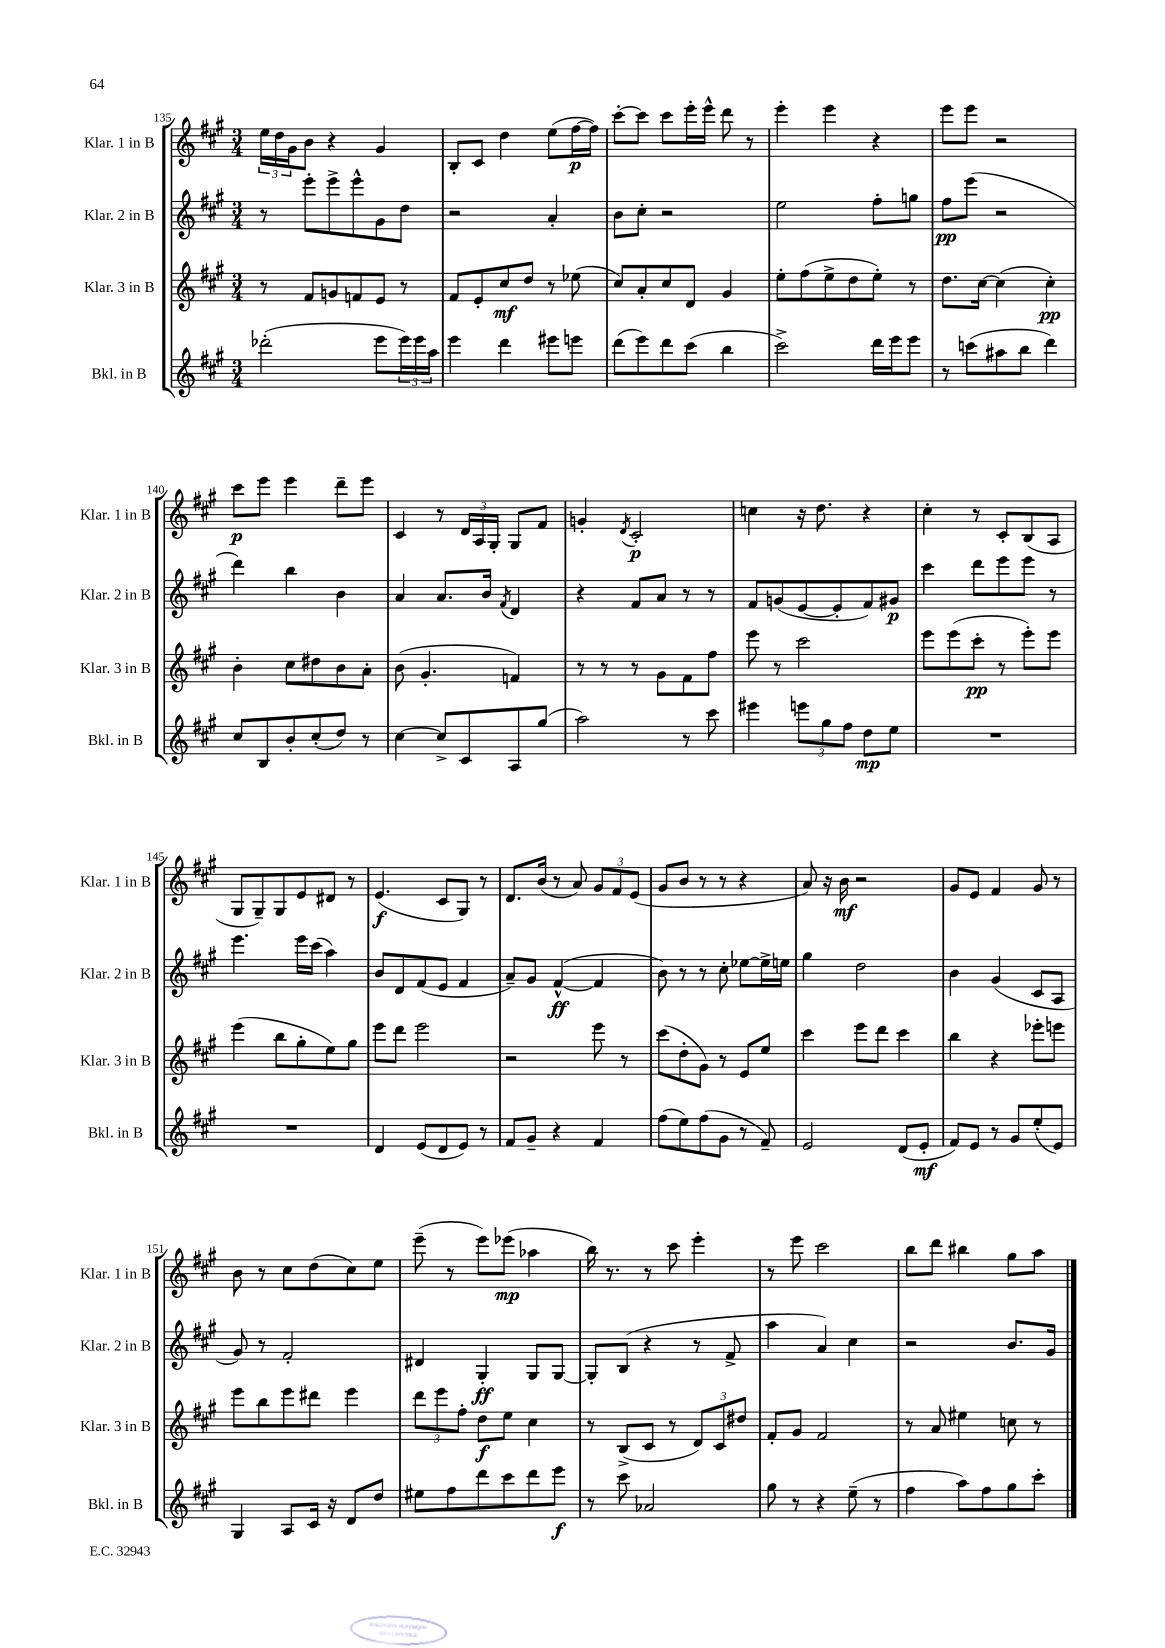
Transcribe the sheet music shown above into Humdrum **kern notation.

**kern	**kern	**kern	**kern
*staff4	*staff3	*staff2	*staff1
*clefG2	*clefG2	*clefG2	*clefG2
*k[f#c#g#]	*k[f#c#g#]	*k[f#c#g#]	*k[f#c#g#]
*M3/4	*M3/4	*M3/4	*M3/4
(2ddd-'	8r	8r	24ee
.	.	.	24dd
.	.	.	24g#
.	8f#	8eee'	8b
.	8g	8eee^	4r
.	8f	8eee^^	.
8eee	8e	8g#	4g#
24eee)	8r	8dd	.
24eee	.	.	.
24aa	.	.	.
=	=	=	=
4eee	8f#	2r	8B'
.	8e'	.	8c#
4ddd	8cc#	.	4dd
.	8dd	.	.
8eee#	8r	4a'	(8ee
8eee	(8ee-	.	[16ff#
.	.	.	16ff#])
=	=	=	=
(8ddd	8cc#)	8b	[8ccc#'
8eee)	8a'	8cc#'	8ccc#]
8ddd	8cc#	2r	8ccc#
(8ccc#	8d	.	16eee'
.	.	.	16eee^^
4bb	4g#	.	8ddd
.	.	.	8r
=	=	=	=
2ccc#^)	8ee'	2ee	4eee'
.	(8ff#	.	.
.	8ee^	.	4eee
.	8dd	.	.
16ddd	8ee')	8ff#'	4r
16eee	.	.	.
8eee	8r	8gg	.
=	=	=	=
8r	8.dd	8ff#	8eee
(8ccc	.	(8eee	8eee
.	[16cc#	.	.
8aa#	(4cc#]	2r	2r
8bb	.	.	.
4ddd)	4cc#')	.	.
=	=	=	=
8cc#	4b'	4ddd)	8ccc#
8B	.	.	8eee
8b'	8cc#	4bb	4eee
(8cc#'	8dd#	.	.
8dd)	8b	4b	8ddd~
8r	8a'	.	8eee
=	=	=	=
[4cc#	(8b	4a	4c#
.	4.g#'	.	.
8cc#^]	.	8.a	8r
8c#	.	.	24d
.	.	.	24A
.	.	16b	.
.	.	.	24G#'
.	.	8qf#	.
8A	4f)	4d	8G#
(8gg#	.	.	8f#
=	=	=	=
2aa)	8r	4r	4g'
.	8r	.	.
.	.	.	8qd
.	8r	8f#	2c#'
.	8g#	8a	.
8r	8f#	8r	.
8ccc#	8ff#	8r	.
=	=	=	=
4eee#	8eee	8f#	4cc
.	8r	(8g	.
12eee	2ccc#	[8e	16r
.	.	.	8.dd
12gg#	.	.	.
.	.	8e']	.
12ff#	.	.	.
8dd	.	8f#)	4r
8ee	.	8g#	.
=	=	=	=
2.r	8eee	4ccc#	4cc#'
.	(8eee	.	.
.	8ccc#'	8ddd	8r
.	8r	8eee	8c#'
.	8eee')	8eee	(8B
.	8eee	8r	8A
=	=	=	=
2.r	(4eee	4.eee	8G#
.	.	.	8G#~)
.	8bb	.	8G#
.	8gg#'	16eee	8e
.	.	(16ccc#	.
.	8ee)	4aa)	8d#
.	8gg#	.	8r
=	=	=	=
4d	8eee	8b	(4.e
.	8ddd	8d	.
(8e	2eee	(8f#	.
8d	.	8e	8c#
8e)	.	4f#	8G#)
8r	.	.	8r
=	=	=	=
8f#	2r	8a~)	8.d
8g#~	.	8g#	.
.	.	.	(16b
4r	.	([4f#^^	8r
.	.	.	8a)
4f#	8eee	4f#]	12g#
.	.	.	12f#
.	8r	.	.
.	.	.	(12e
=	=	=	=
(8ff#	(8ccc#	8b)	8g#
8ee)	8dd'	8r	8b
(8ff#	8g#)	8r	8r
8g#	8r	8cc#'	8r
8r	8e	[8ee-	4r
8f#~)	8ee	16ee-^]	.
.	.	16ee	.
=	=	=	=
2e	4ccc#	4gg#	8a)
.	.	.	16r
.	.	.	16b
.	8eee	2dd	2r
.	8ddd	.	.
(8d	4ccc#	.	.
8e'	.	.	.
=	=	=	=
8f#)	4bb	4b	8g#
8e	.	.	8e
8r	4r	(4g#	4f#
8g#	.	.	.
(8ee'	8eee-'	8c#	8g#
8e)	8eee	8A	8r
=	=	=	=
4G#	8eee	8g#)	8b
.	8bb	8r	8r
8A	8eee	2f#'	8cc#
16c#	8ddd#	.	(8dd
16r	.	.	.
8d	4eee	.	8cc#)
8dd	.	.	8ee
=	=	=	=
8ee#	12ddd	4d#	(8eee~
.	12eee	.	.
8ff#	.	.	8r
.	12ff#'	.	.
8ddd	8dd	4G#'	8eee)
8ccc#	8ee	.	(8eee-
8ddd	4cc#	8G#	4aa-
8eee	.	[8G#	.
=	=	=	=
8r	8r	8G#']	16bb)
.	.	.	8.r
8ccc#	(8B^	(8B	.
2a-	8c#	4r	8r
.	8r	.	8ccc#
.	12d)	8r	4eee'
.	12c#	.	.
.	.	8f#^	.
.	12dd#	.	.
=	=	=	=
8gg#	8f#'	4aa	8r
8r	8g#	.	8eee
4r	2f#	4a)	2ccc#
(8ee~	.	4cc#	.
8r	.	.	.
=	=	=	=
4ff#	8r	2r	8bb
.	8a	.	8ddd
8aa)	4ee#	.	4bb#
8ff#	.	.	.
8gg#	8cc	8.b	8gg#
8ccc#'	8r	.	8aa
.	.	16g#	.
==	==	==	==
*-	*-	*-	*-
